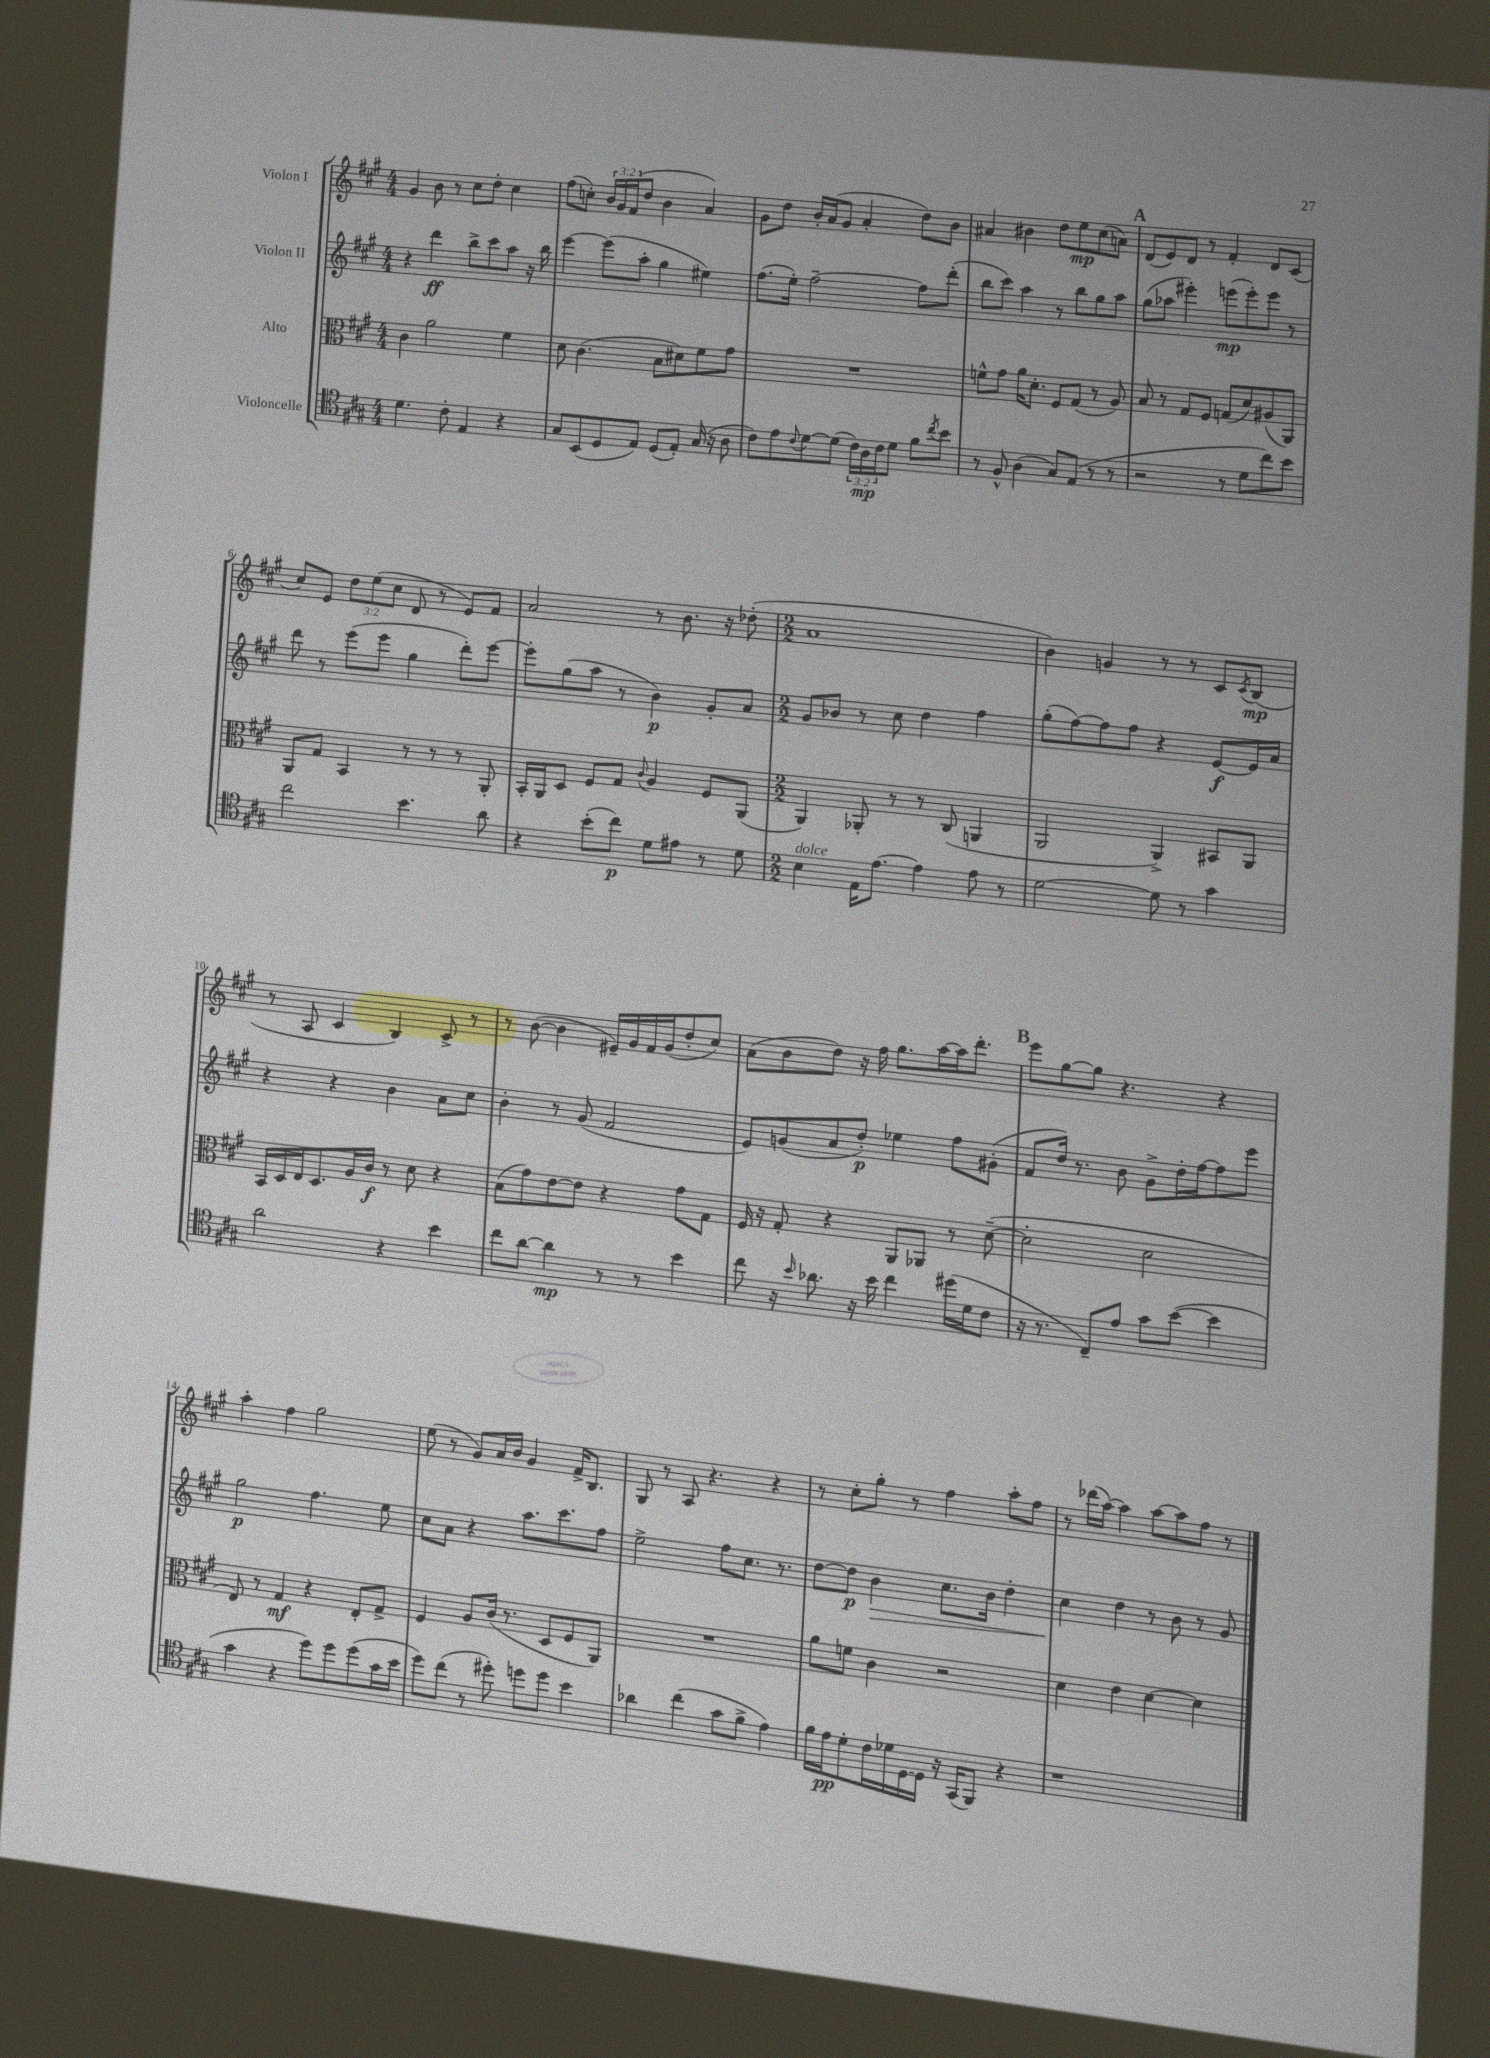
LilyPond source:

<<
\new StaffGroup <<
\new Staff = "s0" \with { instrumentName = "Violon I" } {
    \clef treble \key a \major \numericTimeSignature \time 4/4 \override Staff.TupletNumber.text = #tuplet-number::calc-fraction-text
    gis'4 b'8 r8 cis''8 d''8-. cis''4 |
    fis''8( c''8-.) \tuplet 3/2 { b'16 gis'16 fis'16( } d''8 b'4 a'4) |
    gis'8 d''8 b'16-. a'16( gis'8 a'4-. d''8) b'8 |
    ais'4 bis'4 d''8 e''8\mp cis''8( a'8) |
    \mark \markup { \bold "A" } d'8( e'8) d'8 r8 fis'4-. d'8 cis'8( |
    cis''8) e'8 \tuplet 3/2 { d''8 e''8( cis''8 } d'8 r8 e'8) fis'8 |
    a'2 r8 b'8. r16 des''8-.( |
    \numericTimeSignature \time 2/2 a'1 |
    b'4) g'4 r8 r8 cis'8 \acciaccatura { cis'8 } b8\mp( |
    r8 a8 cis'4 b4) cis'8-> r8 |
    r8 b'8~( b'4 eis'16--) gis'16 fis'16 gis'16( d''8-. cis''8) |
    a'8( b'8 d''8) r16 fis''16 gis''8. a''16~ a''16 d'''8.-. |
    \mark \markup { \bold "B" } e'''8 gis''8~ gis''8 r4. r4 |
    a''4-. fis''4 gis''2 |
    e''8( r8 gis'8) a'16 b'16 gis'4 fis'16-> b8. |
    gis8 r8 a8 r4. r4 |
    r8 cis''8-. gis''8-. r8 fis''4 a''8-. fis''8 |
    r8 des'''16( a''16~) a''4 a''8~ a''8 fis''8 r8 \bar "|." |
}
\new Staff = "s1" \with { instrumentName = "Violon II" } {
    \clef treble \key a \major \numericTimeSignature \time 4/4
    r4 d'''4\ff b''8-> cis'''8 a''8 r16 b''16 |
    e'''4~ e'''8( a''8-. gis''4 eis''4) |
    fis''8.( e''16-.) fis''2~-- fis''8 d'''8-.( |
    b''8 cis'''8) a''4 r8 b''8 gis''8 a''8 |
    \mark \markup { \bold "A" } gis''8( aes''8 eis'''4-.) e'''8\mp( e'''8-.) e'''8 r8 |
    d'''8 r8 e'''8( e'''8 gis''4 d'''8-.) e'''8~ |
    e'''8-. gis''8( a''8 r8 b'4\p) gis'8-. a'8 |
    \numericTimeSignature \time 2/2 gis'8 bes'8 r8 cis''8 d''4 fis''4 |
    gis''8-.( fis''8~) fis''8 fis''8 r4 e'8~\f e'16 a'16 |
    r4 r4 b'4 a'8 cis''8 |
    b'4-. r8 gis'8( fis'2 |
    e'8) g'8( a'8 d''8-.\p) ees''4 fis''8 gis'8-.( |
    \mark \markup { \bold "B" } fis'8 d''16) r8. b'8 gis'8-> d''16-. fis''16~ fis''8 e'''8 |
    gis''2\p fis''4. e''8 |
    cis''8 a'8 r4 a''8. cis'''8. fis''8 |
    e''2-> fis''8 cis''8. r8. |
    d''8~ d''8\p b'4\> cis''8. b'16 d''4-. |
    cis''4\! d''4 r8 b'8 r8 gis'8 \bar "|." |
}
\new Staff = "s2" \with { instrumentName = "Alto" } {
    \clef alto \key a \major \numericTimeSignature \time 4/4
    cis'4 a'2 fis'4 |
    d'8 cis'4.( b8 dis'8) fis'8 gis'8 |
    R1 |
    f'8-^ gis'8 a'16 d'8.-. fis8 gis8( r8 a8) |
    \mark \markup { \bold "A" } b8 r8 gis8 fis8 g8( d'8) ais8( a,8) |
    a,8 gis8 b,4 r8 r8 r8 a,8-. |
    b,16-. a,16 d8 fis8 gis8 \appoggiatura { cis'8 } a4 fis8 a,8( |
    \numericTimeSignature \time 2/2 a,4) aes,8-. r8 r8 cis8( a,4 |
    a,2 a,4->) bis,8 a,8 |
    b,16 d16 e16 d8. a16 cis'16\f r8 d'8 r4 |
    b8( gis'8) e'8~ e'8 r4 gis'8 gis8 |
    fis16 r16 gis8-. r4 a,8 aes,8 r8 d'8~--( |
    \mark \markup { \bold "B" } d'2-. d'2 |
    e8) r8 gis4\mf r4 e8-. gis8-> |
    fis4 a8 cis'16( r8. d8 fis8 a,8) |
    R1 |
    a'8 f'8 cis'4 r2 |
    d'4 e'4 d'4~ d'4 \bar "|." |
}
\new Staff = "s3" \with { instrumentName = "Violoncelle" } {
    \clef tenor \key a \major \numericTimeSignature \time 4/4 \override Staff.TupletNumber.text = #tuplet-number::calc-fraction-text
    d'4. cis'8-. e4 r4 |
    gis8 b,8( d8 e8) d8( e8-.) gis16( r16 a8 |
    cis'8) e'8 \appoggiatura { cis'8 } d'8~ d'8( \tuplet 3/2 { cis'16) a16\mp cis'16 } d'8 fis'8 \acciaccatura { cis''8 } b'8 |
    r8 fis8-^ a4( gis8) e8( r8 r8 |
    \mark \markup { \bold "A" } r2 r8 d'8 cis''8) b'8 |
    cis''2 b'4. a'8 |
    r4 b'8-.( cis''8\p) d'8 eis'8 r8 d'8 |
    \numericTimeSignature \time 2/2 b4^\markup { \italic "dolce" } e16 e'8.~ e'4 e'8 r8 |
    d'2~ d'8 r8 gis'4 |
    a'2 r4 b'4 |
    cis''8 a'8~ a'4\mp r8 r8 b'4 |
    cis''8 r16 \grace { b'16 } aes'8. r16 b'16 cis''4 dis''16( d'16 cis'8 |
    \mark \markup { \bold "B" } r16 r8. cis8--) e'8 gis'8 b'8~( b'4 |
    gis'4 r4 d''8) d''8 d''8( gis'16 b'16 |
    d''8) cis''8( r8 dis''8-.) d''8 d''8 b'4 |
    aes'4 cis''4( gis'8 fis'8-> e'4) |
    fis'16 e'16\pp d'8-. cis'16 des'16 d16~ d16 r16 gis,16( fis,8) r4 |
    r1 \bar "|." |
}
>>
>>
